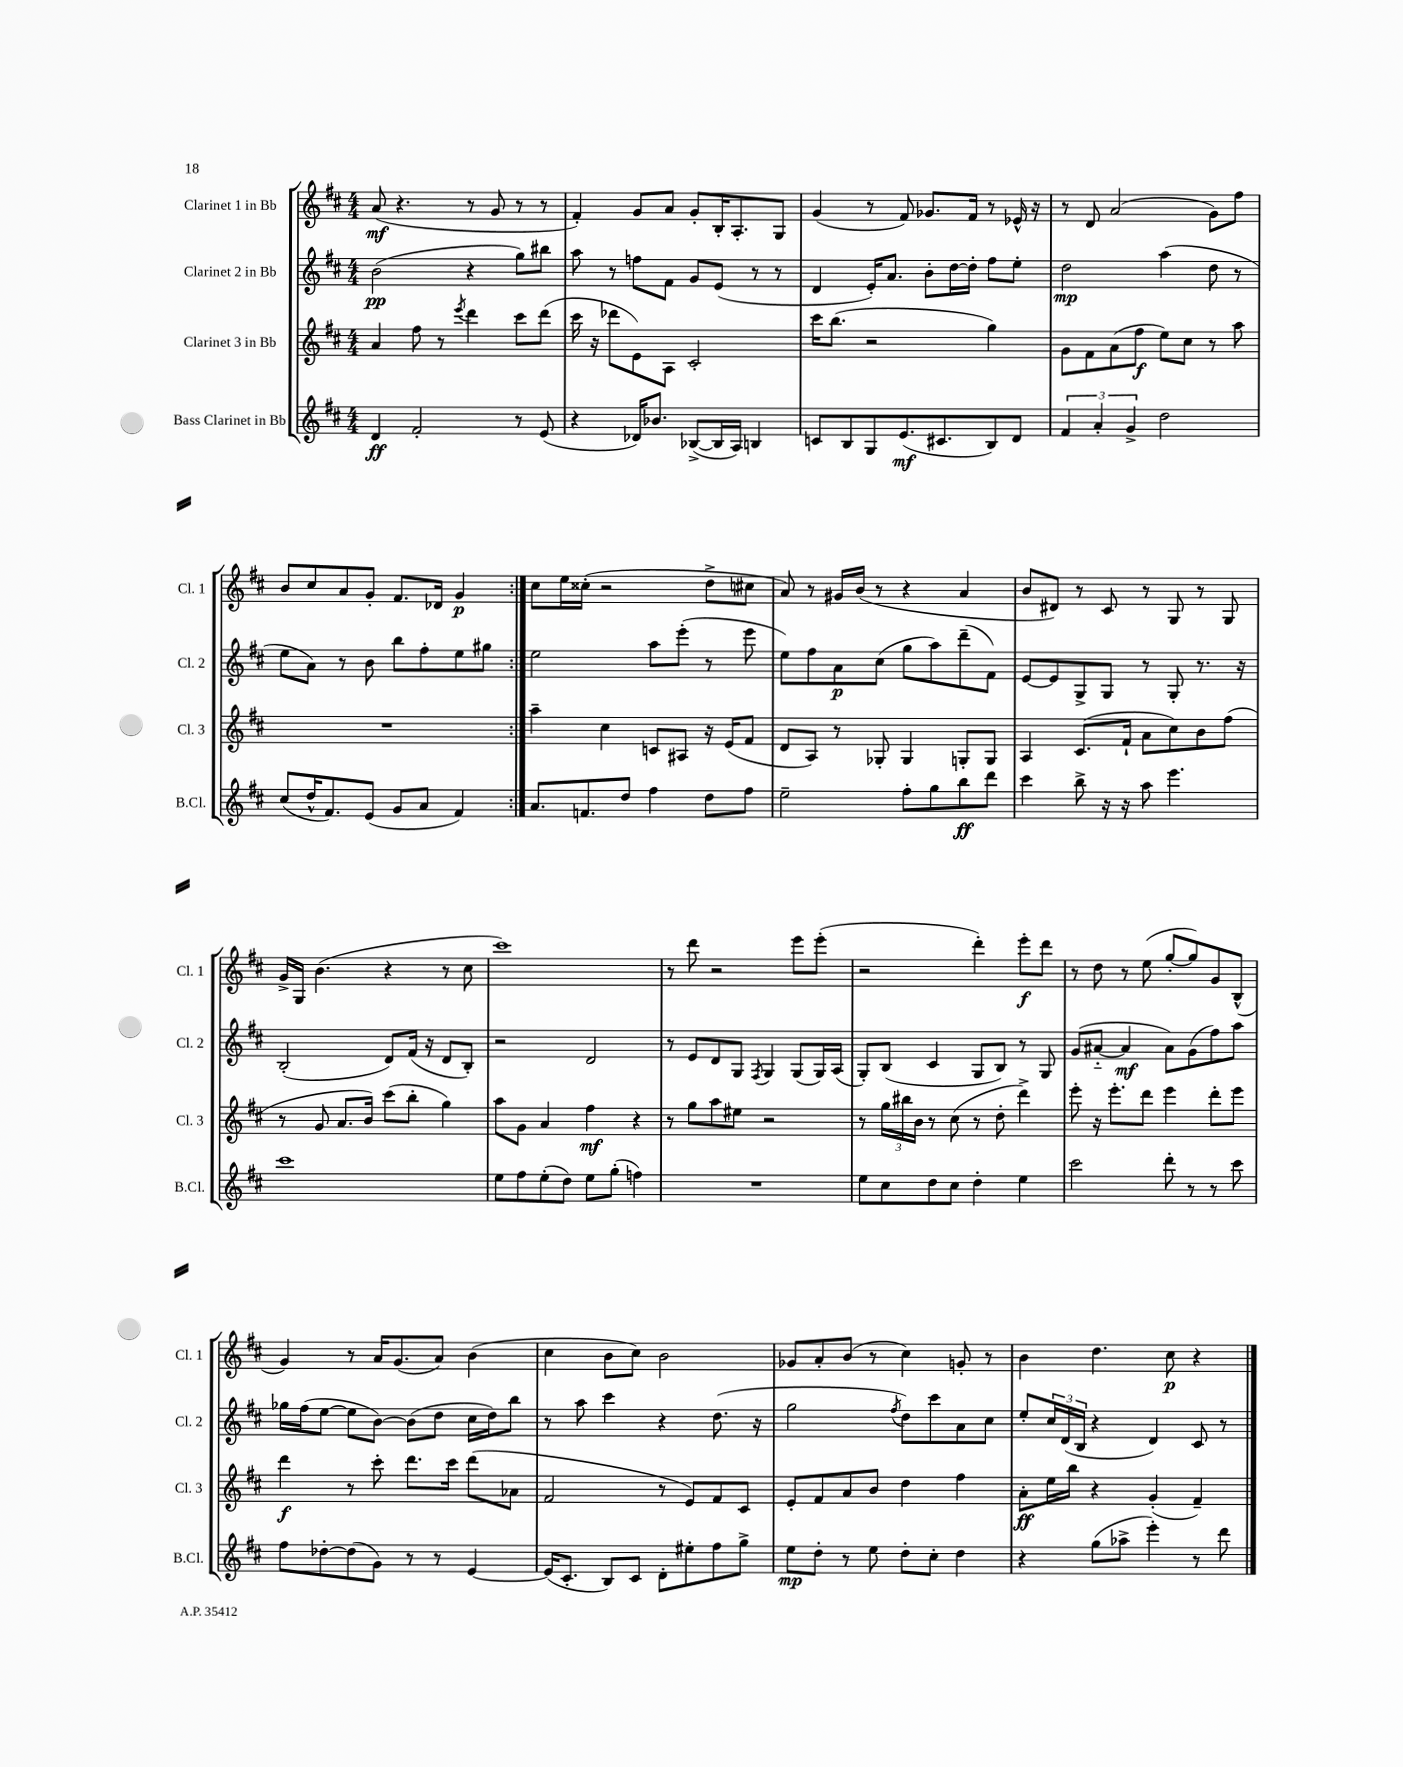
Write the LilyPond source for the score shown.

<<
\new StaffGroup <<
\new Staff = "s0" \with { instrumentName = "Clarinet 1 in Bb" shortInstrumentName = "Cl. 1" } {
    \clef treble \key d \major \numericTimeSignature \time 4/4
    \repeat volta 2 { a'8\mf( r4. r8 g'8 r8 r8 |
    fis'4-.) g'8 a'8 g'8-. b16-. a8.-. g8 |
    g'4( r8 fis'8) ges'8. fis'16 r8 ees'16-^ r16 |
    r8 d'8 a'2( g'8) fis''8 |
    b'8 cis''8 a'8 g'8-. fis'8. des'16 g'4\p | }
    cis''8 e''16 cisis''16-.( r2 d''8-> cis''8 |
    a'8) r8 gis'16 b'16( r8 r4 a'4 |
    b'8 dis'8) r8 cis'8 r8 g8 r8 g8 |
    g'16-> g16 b'4.( r4 r8 cis''8 |
    cis'''1) |
    r8 d'''8 r2 e'''8 e'''8-.( |
    r2 d'''4-.) e'''8-.\f d'''8 |
    r8 d''8 r8 e''8( g''8~-. g''8) g'8 b8-^( |
    g'4) r8 a'16 g'8.( a'8) b'4( |
    cis''4 b'8 cis''8) b'2 |
    ges'8 a'8-. b'8( r8 cis''4) g'8-. r8 |
    b'4 d''4. cis''8\p r4 \bar "|." |
}
\new Staff = "s1" \with { instrumentName = "Clarinet 2 in Bb" shortInstrumentName = "Cl. 2" } {
    \clef treble \key d \major \numericTimeSignature \time 4/4
    \repeat volta 2 { b'2\pp( r4 g''8) bis''8 |
    a''8 r8 f''8 fis'8 g'8 e'8( r8 r8 |
    d'4 e'16-.) a'8. b'8-. d''16~ d''16-. fis''8 e''8-. |
    d''2\mp a''4( d''8 r8 |
    e''8 a'8) r8 b'8 b''8 fis''8-. e''8 gis''8 | }
    e''2 a''8 e'''8-.( r8 e'''8 |
    e''8) fis''8 a'8\p cis''8( g''8 a''8) d'''8--( fis'8) |
    e'8~ e'8 g8-> g8 r8 g8-. r8. r16 |
    b2-.( d'8) fis'16( r16 d'8 b8-.) |
    r2 d'2 |
    r8 e'8 d'8 g8 \acciaccatura { fis8 } g4 g8( g16) a16( |
    g8-.) b8( cis'4 g8 b8) r8 g8 |
    g'8( ais'8~-_ ais'4\mf ais'8) g'8( fis''8) a''8 |
    ges''16 fis''16( e''8~ e''8 b'8~) b'8( d''8 cis''16 d''16) b''8 |
    r8 a''8 cis'''4 r4 d''8.( r16 |
    g''2 \acciaccatura { fis''8 } d''8) cis'''8 a'8 cis''8 |
    e''8-. \tuplet 3/2 { cis''16 d'16( b16 } r4 d'4) cis'8 r8 \bar "|." |
}
\new Staff = "s2" \with { instrumentName = "Clarinet 3 in Bb" shortInstrumentName = "Cl. 3" } {
    \clef treble \key d \major \numericTimeSignature \time 4/4
    \repeat volta 2 { a'4 fis''8 r8 \acciaccatura { e'''8 } d'''4 cis'''8 d'''8( |
    cis'''16 r16 des'''8 e'8) a8 cis'2-. |
    cis'''16 b''8.( r2 g''4) |
    g'8 fis'8 a'8( fis''8\f e''8) cis''8 r8 a''8 |
    R1 | }
    a''4-- cis''4 c'8 ais8 r16 e'16( fis'8 |
    d'8 a8) r8 ges8-. ges4 g8-. g8 |
    a4 cis'8.( fis'16-! a'8 cis''8) b'8 fis''8( |
    r8 g'8 a'8. b'16) cis'''8( b''8-. g''4) |
    a''8 g'8 a'4 fis''4\mf r4 |
    r8 g''8 a''8 eis''8 r2 |
    r8 \tuplet 3/2 { g''16 bis''16 b'16 } r8 cis''8( r8 d''8-. d'''4->) |
    e'''8-. r16 e'''8.-. d'''8 e'''4 d'''8-. e'''8 |
    d'''4\f r8 cis'''8-. d'''8. cis'''16 d'''8( aes'8 |
    fis'2 r8 e'8) fis'8 cis'8 |
    e'8-. fis'8 a'8 b'8 d''4 fis''4 |
    a'8-.\ff e''16 b''16 r4 g'4-.( fis'4--) \bar "|." |
}
\new Staff = "s3" \with { instrumentName = "Bass Clarinet in Bb" shortInstrumentName = "B.Cl." } {
    \clef treble \key d \major \numericTimeSignature \time 4/4
    \repeat volta 2 { d'4\ff fis'2-. r8 e'8( |
    r4 des'16) bes'8. bes8~->( bes16 a16) b4 |
    c'8 b8 g8 e'8.\mf( cis'8. b8) d'8 |
    \tuplet 3/2 { fis'4 a'4-. g'4-> } d''2 |
    cis''8( d''16-^ fis'8.) e'8( g'8 a'8 fis'4) | }
    a'8. f'8. d''8 fis''4 d''8 fis''8 |
    e''2-- fis''8-. g''8 b''8\ff d'''8 |
    cis'''4 b''8-> r16 r16 a''8 e'''4. |
    cis'''1 |
    e''8 fis''8 e''8-.( d''8) e''8 g''8-.( f''4) |
    R1 |
    e''8 cis''8 d''8 cis''8 d''4-. e''4 |
    cis'''2 d'''8-. r8 r8 cis'''8 |
    fis''8 des''8~-. des''8( g'8) r8 r8 e'4~ |
    e'16( cis'8.-. b8) cis'8 d'8-. eis''8-. fis''8 g''8-> |
    e''8\mp d''8-. r8 e''8 d''8-. cis''8-. d''4 |
    r4 g''8( aes''8-> e'''4-.) r8 d'''8 \bar "|." |
}
>>
>>
\layout { \context { \Score \remove "Bar_number_engraver" } }
